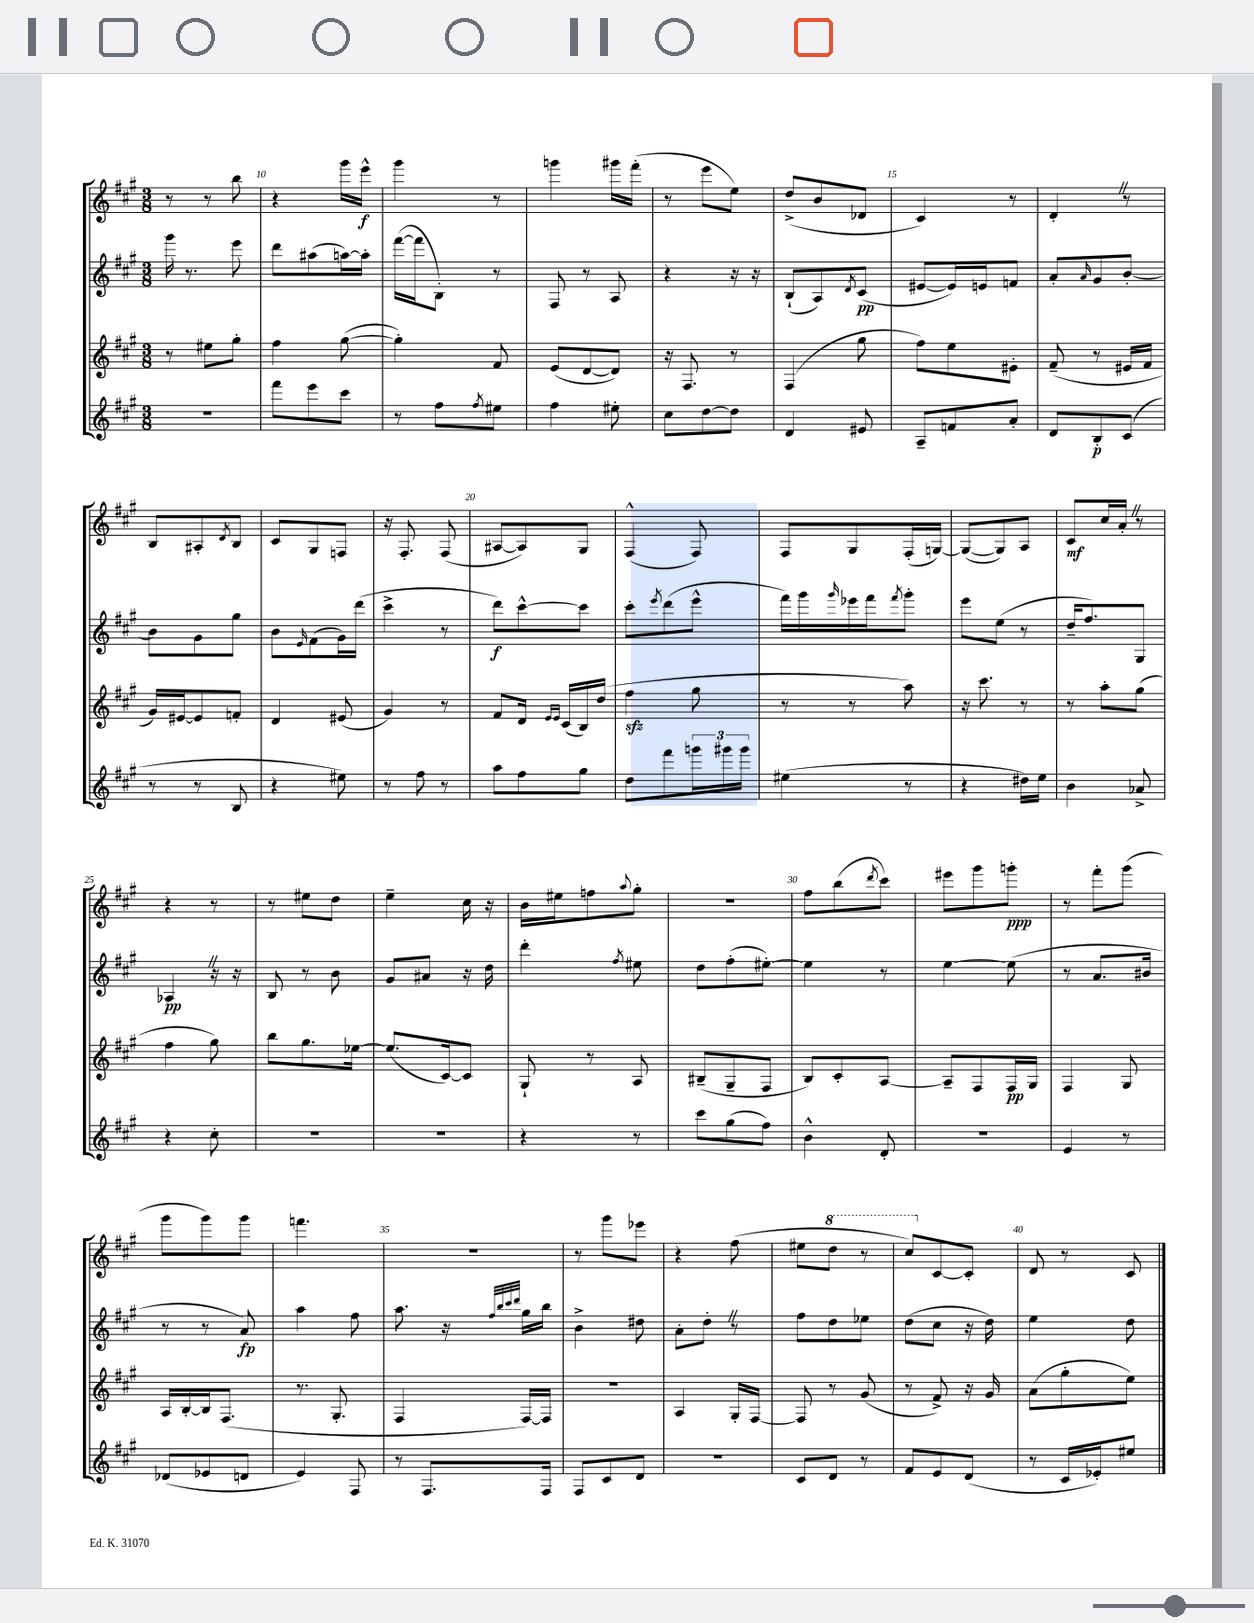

**kern	**dynam	**kern	**dynam	**kern	**dynam	**kern	**dynam
*part4	*part4	*part3	*part3	*part2	*part2	*part1	*part1
*staff4	*staff4	*staff3	*staff3	*staff2	*staff2	*staff1	*staff1
*clefG2	*	*clefG2	*	*clefG2	*	*clefG2	*
*k[f#c#g#]	*	*k[f#c#g#]	*	*k[f#c#g#]	*	*k[f#c#g#]	*
*M3/8	*	*M3/8	*	*M3/8	*	*M3/8	*
=9	=9	=9	=9	=9	=9	=9	=9
4.r	.	8r	.	16ggg#\	.	8r	.
.	.	.	.	8.r	.	.	.
.	.	8ee#X\L	.	.	.	8r	.
.	.	8gg#'\J	.	8eee\	.	8bb\	.
=10	=10	=10	=10	=10	=10	=10	=10
8fff#\L	.	4ff#\	.	8ddd\L	.	4r	.
8eee\	.	.	.	(8aa#X\	.	.	.
8ccc#\J	.	([8gg#\	.	[16aan\L)	.	16ggg#\LL	.
.	.	.	.	16aa'\JJ]	.	16eee^^\JJ	f
=11	=11	=11	=11	=11	=11	=11	=11
8r	.	4gg#'\])	.	([16fff#\LL	.	4ggg#\	.
.	.	.	.	16fff#\J]	.	.	.
8ff#\L	.	.	.	8B'\J)	.	.	.
8qff#/	.	.	.	.	.	.	.
8ee#X\J	.	8f#/	.	8r	.	8r	.
=12	=12	=12	=12	=12	=12	=12	=12
4ff#\	.	(8e/L	.	8F#/	.	4gggn\	.
.	.	[8d/	.	8r	.	.	.
8ee#X'\	.	8d/J])	.	8A/	.	16ggg#X\LL	.
.	.	.	.	.	.	(16fff#'\JJ	.
=13	=13	=13	=13	=13	=13	=13	=13
8cc#\L	.	16r	.	4r	.	8r	.
.	.	8.F#/	.	.	.	.	.
[8dd\	.	.	.	.	.	8eee\L	.
8dd\J]	.	8r	.	16r	.	8ee\J)	.
.	.	.	.	16r	.	.	.
=14	=14	=14	=14	=14	=14	=14	=14
4d/	.	(4F#/	.	(8B`/L	.	(8dd^/L	.
.	.	.	.	8A/)	.	8b/	.
.	.	.	.	8qd/	.	.	.
8e#X/	.	8gg#\	.	(8c#/J	pp	8d-X/J	.
=15	=15	=15	=15	=15	=15	=15	=15
8A~/L	.	8ff#\L)	.	[8e#X/L	.	4c#/)	.
8fn/	.	8ee\	.	16e#/L])	.	.	.
.	.	.	.	16en/J	.	.	.
8a'/J	.	8e#X'\J	.	8fn/J	.	8r	.
=16	=16	=16	=16	=16	=16	=16	=16
8d/L	.	(8f#~/	.	8a'/L	.	4d'Z/	.
.	.	.	.	16qqa/	.	.	.
8B'/	p	8r	.	8g#/	.	.	.
(8c#/J	.	16e#X/LL	.	[8b'/J	.	8r	.
.	.	16f#/JJ	.	.	.	.	.
!!LO:LB:g=z
=17	=17	=17	=17	=17	=17	=17	=17
8r	.	16g#/LL)	.	8b\L]	.	8B/L	.
.	.	[16e#X/J	.	.	.	.	.
8r	.	8e#/]	.	8g#\	.	8A#X'/	.
.	.	.	.	.	.	8qd/	.
8B/	.	8fn'/J	.	8gg#\J	.	8B/J	.
=18	=18	=18	=18	=18	=18	=18	=18
4r	.	4d/	.	8b\L	.	8c#/L	.
.	.	.	.	16qqe/	.	.	.
.	.	.	.	(8f#\	.	8G#/	.
8ee#X\)	.	(8e#X/	.	16g#\L)	.	8Fn/J	.
.	.	.	.	(16ddd\JJ	.	.	.
=19	=19	=19	=19	=19	=19	=19	=19
8r	.	4g#/)	.	4ccc#^\	.	16r	.
.	.	.	.	.	.	8.F#'/	.
8ff#\	.	.	.	.	.	.	.
8r	.	8r	.	8r	.	(8F#/	.
=20	=20	=20	=20	=20	=20	=20	=20
8aa\L	.	8f#/L	.	8ddd\L)	f	[8A#X/L	.
8ff#\	.	16d/Jk	.	[8ccc#^^\	.	8A#/])	.
.	.	16qqe/LL	.	.	.	.	.
.	.	16qqe/JJ	.	.	.	.	.
.	.	(16c#/LL	.	.	.	.	.
8gg#\J	.	16B/)	.	8ccc#\J]	.	8G#/J	.
.	.	(16dd/JJ	.	.	.	.	.
=21	=21	=21	=21	=21	=21	=21	=21
8dd\L	.	4ff#zz\	.	8ccc#'\L	.	(4F#^^/	.
.	.	.	.	8qeee/	.	.	.
8fff#\	.	.	.	(8ddd\	.	.	.
24gggn\L	.	8gg#\	.	8eee^^\J	.	8F#/)	.
24ggg#X\	.	.	.	.	.	.	.
24ggg#\JJ	.	.	.	.	.	.	.
=22	=22	=22	=22	=22	=22	=22	=22
(4ee#X\	.	8r	.	16fff#\LL)	.	8F#/L	.
.	.	.	.	16ggg#\	.	.	.
.	.	.	.	16qqggg#/	.	.	.
.	.	8r	.	16eee-X\	.	8G#/	.
.	.	.	.	16fff#\J	.	.	.
.	.	.	.	8qfff#/	.	.	.
8r	.	8aa\)	.	8ggg#'\J	.	(16F#'/L	.
.	.	.	.	.	.	[16Gn/JJ)	.
=23	=23	=23	=23	=23	=23	=23	=23
4r	.	16r	.	8eee\L	.	(8G/L_	.
.	.	8.ccc#\	.	.	.	.	.
.	.	.	.	(8ee\J	.	8G/])	.
16dd#X\LL)	.	8r	.	8r	.	8A/J	.
16ee\JJ	.	.	.	.	.	.	.
=24	=24	=24	=24	=24	=24	=24	=24
4b\	.	8r	.	16dd~/KL	.	8c#/L	mf
.	.	.	.	8.ff#/)	.	.	.
.	.	8aa'\L	.	.	.	16cc#/L	.
.	.	.	.	.	.	16a'Z/JJ	.
8a-X^/	.	(8gg#\J	.	8G#/J	.	8r	.
!!LO:LB:g=z
=25	=25	=25	=25	=25	=25	=25	=25
4r	.	4ff#\	.	4A-XZ/	pp	4r	.
8cc#'\	.	8gg#\)	.	16r	.	8r	.
.	.	.	.	16r	.	.	.
=26	=26	=26	=26	=26	=26	=26	=26
4.r	.	8bb\L	.	8B/	.	8r	.
.	.	8.gg#\	.	8r	.	8ee#X\L	.
.	.	.	.	8b\	.	8dd\J	.
.	.	[16ee-X\Jk	.	.	.	.	.
=27	=27	=27	=27	=27	=27	=27	=27
4.r	.	(8.ee-/L]	.	8g#/L	.	4ee~\	.
.	.	.	.	8a#X/J	.	.	.
.	.	[16c#/k)	.	.	.	.	.
.	.	8c#/J]	.	16r	.	16cc#\	.
.	.	.	.	16dd\	.	16r	.
=28	=28	=28	=28	=28	=28	=28	=28
4r	.	8G#`/	.	4ddd'\	.	16b\LL	.
.	.	.	.	.	.	16ee#X\J	.
.	.	8r	.	.	.	8ffn\	.
.	.	.	.	8qff#/	.	8qqaa/	.
8r	.	8A/	.	8ee#X\	.	8gg#'\J	.
=29	=29	=29	=29	=29	=29	=29	=29
8ccc#\L	.	(8B#X~/L	.	8dd\L	.	4.r	.
(8gg#\	.	8G#~/	.	(8ff#'\	.	.	.
8ff#\J)	.	8F#/J	.	[8ee#X'\J)	.	.	.
=30	=30	=30	=30	=30	=30	=30	=30
4b^^\	.	8B/L)	.	4ee#\]	.	8ff#\L	.
.	.	8c#'/	.	.	.	(8bb\	.
.	.	.	.	.	.	8qddd/	.
8d'/	.	[8A/J	.	8r	.	8ccc#\J)	.
=31	=31	=31	=31	=31	=31	=31	=31
4.r	.	8A~/L]	.	[4ee\	.	8eee#X\L	.
.	.	8F#/	.	.	.	8ggg#\	.
.	.	16F#/L	pp	(8ee\]	.	8gggn'\J	ppp
.	.	16G#/JJ	.	.	.	.	.
=32	=32	=32	=32	=32	=32	=32	=32
4e/	.	4F#/	.	8r	.	8r	.
.	.	.	.	8.a/L	.	8fff#'\L	.
8r	.	8G#/	.	.	.	(8ggg#\J	.
.	.	.	.	16b#X/Jk	.	.	.
!!LO:LB:g=z
=33	=33	=33	=33	=33	=33	=33	=33
(8d-X/L	.	16A/LL	.	8r	.	8ggg#\L	.
.	.	[16B'/	.	.	.	.	.
8e-X/	.	16B/J]	.	8r	.	8ggg#\)	.
.	.	(8.F#/J	.	.	.	.	.
8dn/J	.	.	.	8a/)	fp	8ggg#\J	.
=34	=34	=34	=34	=34	=34	=34	=34
4e/)	.	8.r	.	4aa\	.	4.fffn\	.
.	.	8.G#'/	.	.	.	.	.
8F#/	.	.	.	8ff#\	.	.	.
=35	=35	=35	=35	=35	=35	=35	=35
8r	.	4F#/	.	8.aa\	.	4.r	.
8.F#/L	.	.	.	.	.	.	.
.	.	.	.	16r	.	.	.
.	.	.	.	32qqff#/LLL	.	.	.
.	.	.	.	32qqbb/	.	.	.
.	.	.	.	32qqccc#/	.	.	.
.	.	.	.	32qqddd/JJJ	.	.	.
.	.	[16F#/LL)	.	16gg#\LL	.	.	.
16F#/Jk	.	16F#/JJ]	.	16bb\JJ	.	.	.
=36	=36	=36	=36	=36	=36	=36	=36
8F#/L	.	4.r	.	4b^\	.	8r	.
8c#/	.	.	.	.	.	8ggg#\L	.
8d/J	.	.	.	8dd#X\	.	8eee-X\J	.
=37	=37	=37	=37	=37	=37	=37	=37
4.r	.	4A/	.	8a'\L	.	4r	.
.	.	.	.	8dd'Z\J	.	.	.
.	.	16G#'/LL	.	8r	.	(8ff#\	.
.	.	[16F#/JJ	.	.	.	.	.
=38	=38	=38	=38	=38	=38	=38	=38
8c#/L	.	8F#/]	.	8ff#\L	.	8ee#X\L	.
*	*	*	*	*	*	*8va	*
8d/J	.	8r	.	8dd\	.	8ddd\J	.
8r	.	(8g#/	.	8ee-X\J	.	8r	.
=39	=39	=39	=39	=39	=39	=39	=39
8f#/L	.	8r	.	(8dd\L	.	8ccc#/L)	.
*	*	*	*	*	*	*X8va	*
8e/	.	8f#^/)	.	8cc#\J	.	[8c#/	.
(8d/J	.	16r	.	16r	.	8c#'/J]	.
.	.	16g#/	.	16dd\)	.	.	.
=40	=40	=40	=40	=40	=40	=40	=40
8r	.	(8a\L	.	4ee\	.	8d/	.
16c#/LL	.	8gg#'\	.	.	.	8r	.
16e-X'/J)	.	.	.	.	.	.	.
8ee#X/J	.	8ee\J)	.	8dd\	.	8c#/	.
==	==	==	==	==	==	==	==
*-	*-	*-	*-	*-	*-	*-	*-
